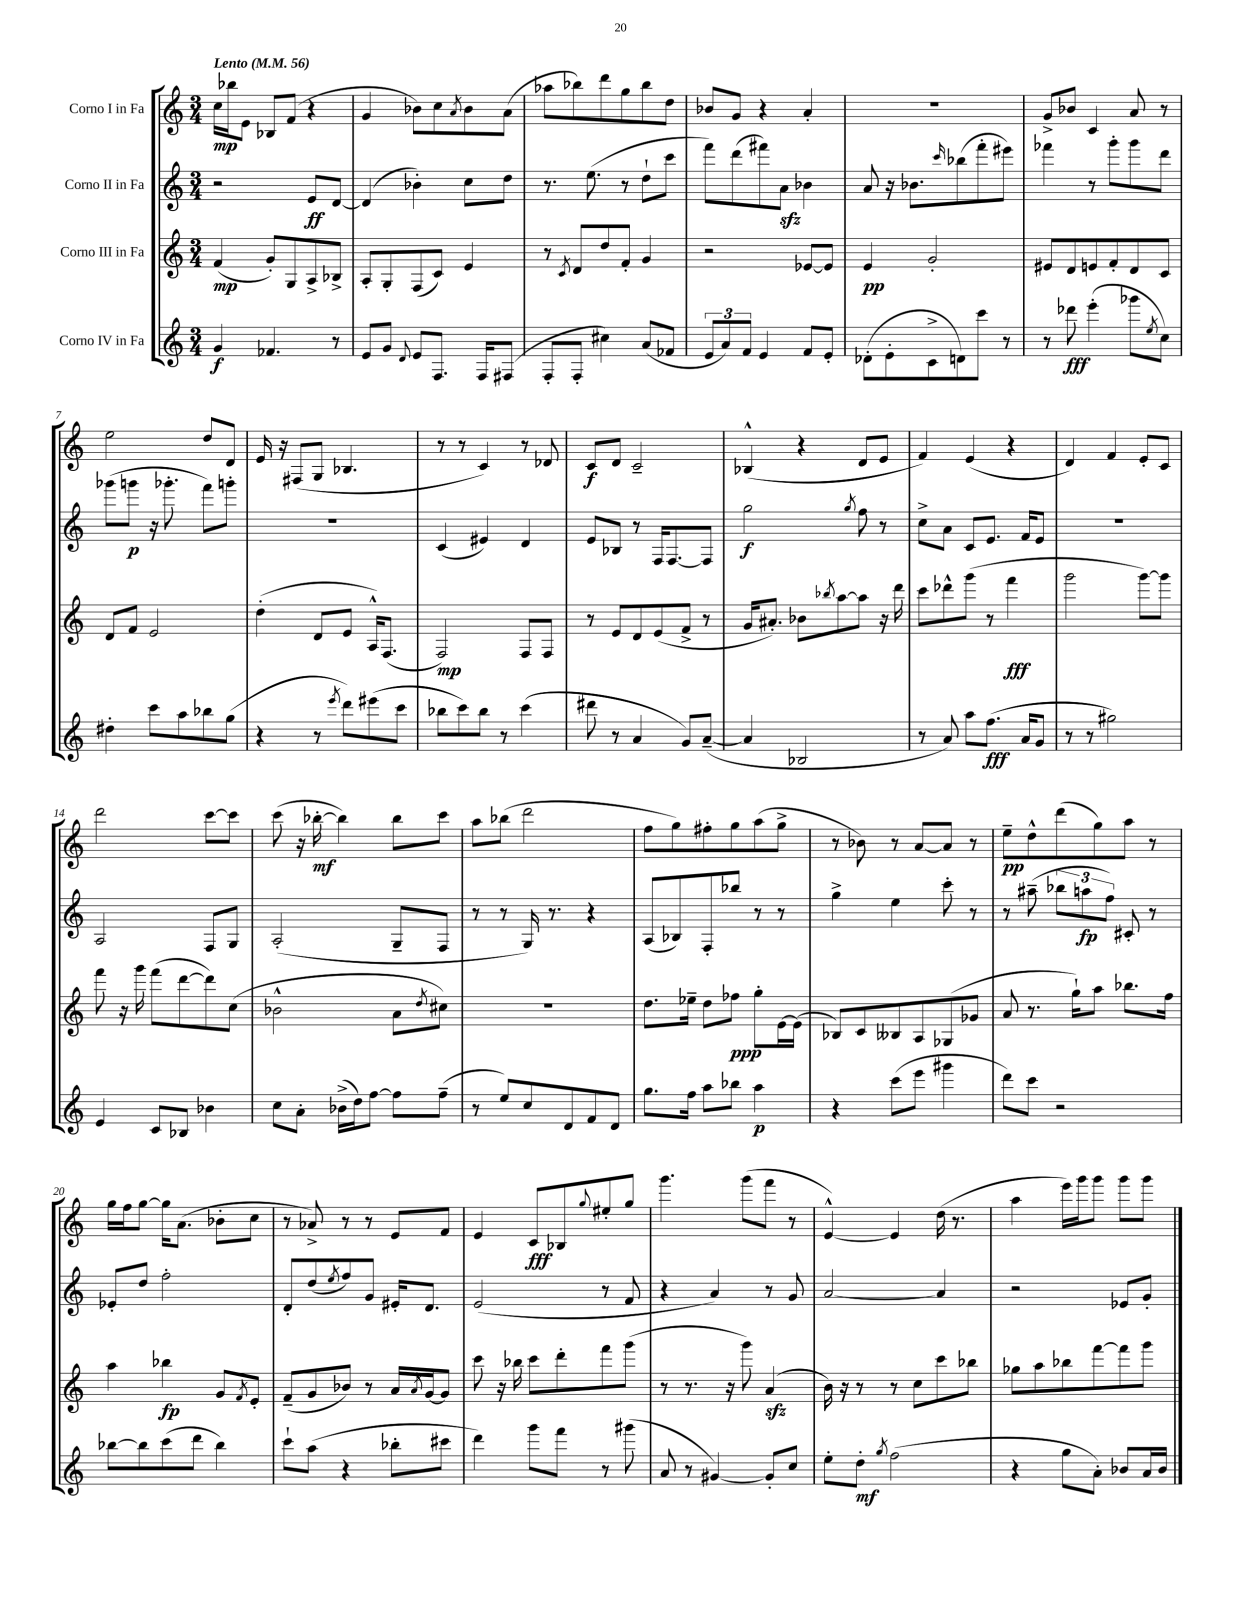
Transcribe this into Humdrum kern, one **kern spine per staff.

**kern	**dynam	**kern	**dynam	**kern	**dynam	**kern	**dynam
*part4	*part4	*part3	*part3	*part2	*part2	*part1	*part1
*staff4	*staff4	*staff3	*staff3	*staff2	*staff2	*staff1	*staff1
*I"Corno IV in Fa	*	*I"Corno III in Fa	*	*I"Corno II in Fa	*	*I"Corno I in Fa	*
*clefG2	*	*clefG2	*	*clefG2	*	*clefG2	*
*k[]	*	*k[]	*	*k[]	*	*k[]	*
*M3/4	*	*M3/4	*	*M3/4	*	*M3/4	*
*MM56	*	*MM56	*	*MM56	*	*MM56	*
=1	=1	=1	=1	=1	=1	=1	=1
!	!	!	!	!	!	!LO:TX:a:B:t=Lento	!
4g/	f	(4f/	mp	2r	.	16cc\LL	mp
.	.	.	.	.	.	16bb-X\J	.
.	.	.	.	.	.	8e\J	.
4.f-X/	.	8g'/L)	.	.	.	8B-X/L	.
.	.	8G/	.	.	.	(8f/J	.
.	.	8A^/	.	8e/L	ff	4r	.
8r	.	8B-X^/J	.	[8d/J	.	.	.
=2	=2	=2	=2	=2	=2	=2	=2
8e/L	.	8A'/L	.	(4d/]	.	4g/	.
8g/J	.	8G'/	.	.	.	.	.
8qqd/	.	.	.	.	.	.	.
8e/L	.	(8F/	.	4b-X'\)	.	8b-X\L)	.
8.F/J	.	8c/J)	.	.	.	8cc\	.
.	.	.	.	.	.	8qa/	.
.	.	4e/	.	8cc\L	.	8b-\	.
16F/KL	.	.	.	.	.	.	.
(8F#X/J	.	.	.	8dd\J	.	(8a\J	.
=3	=3	=3	=3	=3	=3	=3	=3
8F'/L	.	8r	.	8.r	.	8aa-X\L	.
.	.	8qc/	.	.	.	.	.
8F'/J	.	8d/L	.	.	.	8bb-X\)	.
.	.	.	.	(8.ee\	.	.	.
4cc#X\)	.	8dd/	.	.	.	8ddd\	.
.	.	8f'/J	.	8r	.	8gg\	.
(8a/L	.	4g/	.	8dd`\L	.	8bb-\	.
8f-X/J	.	.	.	8ccc\J	.	8dd\J	.
=4	=4	=4	=4	=4	=4	=4	=4
12e/L	.	2r	.	8fff\L)	.	8b-X/L	.
12a/)	.	.	.	.	.	.	.
.	.	.	.	(8ddd\	.	8g/J	.
12f/J	.	.	.	.	.	.	.
4e/	.	.	.	8fff#X\)	.	4r	.
.	.	.	.	8azz\J	.	.	.
8f/L	.	[8e-X/L	.	4b-X\	.	4a'/	.
8e'/J	.	8e-/J]	.	.	.	.	.
=5	=5	=5	=5	=5	=5	=5	=5
(8d-X'\L	.	4e/	pp	8a/	.	2.r	.
8e'\	.	.	.	16r	.	.	.
.	.	.	.	8.b-X\L	.	.	.
8c^\	.	2g'/	.	.	.	.	.
.	.	.	.	16qqccc/	.	.	.
8dn\)	.	.	.	(8bb-X\	.	.	.
8ccc\J	.	.	.	8fff'\	.	.	.
8r	.	.	.	8eee#X\J)	.	.	.
=6	=6	=6	=6	=6	=6	=6	=6
8r	.	8e#X/L	.	4fff-X\	.	8g^/L	.
8ddd-X\	fff	8d/	.	.	.	8b-X/J	.
(4eee'\	.	8en/	.	8r	.	4c/	.
.	.	8f'/	.	8ggg'\L	.	.	.
8ggg-X\L	.	8d/	.	8ggg\	.	8a/	.
8qee/	.	.	.	.	.	.	.
8cc\J)	.	8c/J	.	8ddd\J	.	8r	.
!!LO:LB:g=z
=7	=7	=7	=7	=7	=7	=7	=7
4dd#X'\	.	8d/L	.	(8ggg-X\L	.	2ee\	.
.	.	8f/J	.	8gggn\J	p	.	.
8ccc\L	.	2e/	.	16r	.	.	.
.	.	.	.	8.ggg-X'\	.	.	.
8aa\	.	.	.	.	.	.	.
8bb-X\	.	.	.	8fff\L)	.	8dd/L	.
(8gg\J	.	.	.	8gggn'\J	.	8d/J	.
=8	=8	=8	=8	=8	=8	=8	=8
4r	.	(4dd'\	.	2.r	.	16e/	.
.	.	.	.	.	.	16r	.
.	.	.	.	.	.	(8F#X/L	.
8r	.	8d/L	.	.	.	8G/J	.
8qeee/	.	.	.	.	.	.	.
8ddd\L)	.	8e/J	.	.	.	4.B-X/	.
(8eee#X\	.	16A^^/KL)	.	.	.	.	.
.	.	(8.F/J	.	.	.	.	.
8ccc\J	.	.	.	.	.	.	.
=9	=9	=9	=9	=9	=9	=9	=9
8bb-X\L	.	2F/)	mp	(4c/	.	8r	.
8ccc\)	.	.	.	.	.	8r	.
8bb-\J	.	.	.	4e#X/)	.	4c/)	.
8r	.	.	.	.	.	.	.
(4ccc\	.	8F/L	.	4d/	.	8r	.
.	.	8F/J	.	.	.	8d-X/	.
=10	=10	=10	=10	=10	=10	=10	=10
8ddd#X\	.	8r	.	8e/L	.	8c/L	f
8r	.	8e/L	.	8B-X/J	.	8d/J	.
4a/	.	8d/	.	8r	.	2c~/	.
.	.	(8e/	.	16F/KL	.	.	.
.	.	.	.	[8.F/	.	.	.
8g/L)	.	8f^/J	.	.	.	.	.
([8a~/J	.	8r	.	8F/J]	.	.	.
=11	=11	=11	=11	=11	=11	=11	=11
4a/]	.	16g/KL	.	2gg\	f	(4B-X^^/	.
.	.	8.a#X'/J)	.	.	.	.	.
2B-X/	.	8b-X\L	.	.	.	4r	.
.	.	8qbb-X/	.	.	.	.	.
.	.	[8aa\	.	.	.	.	.
.	.	.	.	8qgg/	.	.	.
.	.	8aa\J]	.	8ff\	.	8d/L	.
.	.	16r	.	8r	.	8e/J	.
.	.	16ddd\	.	.	.	.	.
=12	=12	=12	=12	=12	=12	=12	=12
8r	.	8ccc\L	.	8cc^\L	.	4f/)	.
8a/)	.	8ddd-X^^\	.	8a\J	.	.	.
8aa\L	.	(8ggg\J	.	8c/L	.	(4e/	.
(8.ff\J	fff	8r	.	8.e/J	.	.	.
.	.	4fff\	fff	.	.	4r	.
16a/KL	.	.	.	16f/KL	.	.	.
8g/J	.	.	.	8e/J	.	.	.
=13	=13	=13	=13	=13	=13	=13	=13
8r	.	2ggg\	.	2.r	.	4d/)	.
8r	.	.	.	.	.	.	.
2gg#X\)	.	.	.	.	.	4f/	.
.	.	[8ggg\L)	.	.	.	8e'/L	.
.	.	8ggg\J]	.	.	.	8c/J	.
!!LO:LB:g=z
=14	=14	=14	=14	=14	=14	=14	=14
4e/	.	8fff\	.	2A/	.	2ddd\	.
.	.	16r	.	.	.	.	.
.	.	16ggg\	.	.	.	.	.
8c/L	.	(8fff\L	.	.	.	.	.
8B-X/J	.	[8ddd\	.	.	.	.	.
4b-X\	.	8ddd\])	.	8F/L	.	[8ccc\L	.
.	.	(8cc\J	.	8G/J	.	8ccc\J]	.
=15	=15	=15	=15	=15	=15	=15	=15
8cc\L	.	2b-X^^\	.	(2A'/	.	(8ccc\	.
8a'\J	.	.	.	.	.	16r	.
.	.	.	.	.	.	[16bb-X'\	mf
(16b-X^\LL	.	.	.	.	.	4bb-\])	.
16dd\J)	.	.	.	.	.	.	.
[8ff\J	.	.	.	.	.	.	.
8ff\L]	.	8a\L	.	8G~/L	.	8bb-\L	.
.	.	8qdd/	.	.	.	.	.
(8ff~\J	.	8cc#X\J)	.	8F/J	.	8ccc\J	.
=16	=16	=16	=16	=16	=16	=16	=16
8r	.	2.r	.	8r	.	8aa\L	.
8ee/L)	.	.	.	8r	.	(8bb-X\J	.
8cc/	.	.	.	16G/)	.	2ddd\	.
.	.	.	.	8.r	.	.	.
8d/	.	.	.	.	.	.	.
8f/	.	.	.	4r	.	.	.
8d/J	.	.	.	.	.	.	.
=17	=17	=17	=17	=17	=17	=17	=17
8.gg\L	.	8.dd\L	.	(8A/L	.	8ff\L	.
.	.	.	.	8B-X/)	.	8gg\)	.
16ff\Jk	.	16ee-X~\Jk	.	.	.	.	.
8aa\L	.	8dd\L	.	8F'/	.	8ff#X'\	.
8bb-X\J	.	8ff-X\J	ppp	8bb-X/J	.	8gg\	.
4aa\	p	8gg'\L	.	8r	.	(8aa\	.
.	.	[16e\L	.	8r	.	8gg^\J	.
.	.	(16e\JJ]	.	.	.	.	.
=18	=18	=18	=18	=18	=18	=18	=18
4r	.	8B-X/L)	.	4gg^\	.	8r	.
.	.	8c/	.	.	.	8b-X\)	.
(8ccc\L	.	8B--X/	.	4ee\	.	8r	.
8eee\J	.	8A/	.	.	.	[8a/L	.
4ggg#X\	.	(8G-X/	.	8ccc'\	.	8a/J]	.
.	.	8g-X/J	.	8r	.	8r	.
=19	=19	=19	=19	=19	=19	=19	=19
8ddd\L)	.	8a/	.	8r	.	8ee~\L	pp
8ccc\J	.	8.r	.	(8aa#X~\	.	8dd^^\	.
2r	.	.	.	12bb-X\L	.	(8ddd\	.
.	.	16gg`\KL)	.	.	.	.	.
.	.	.	.	12aan\	fp	.	.
.	.	8aa\J	.	.	.	8gg\)	.
.	.	.	.	12ff\J)	.	.	.
.	.	8.bb-X\L	.	8c#X'/	.	8aa\J	.
.	.	.	.	8r	.	8r	.
.	.	16ff\Jk	.	.	.	.	.
!!LO:LB:g=z
=20	=20	=20	=20	=20	=20	=20	=20
[8bb-X\L	.	4aa\	.	8e-X'/L	.	16gg\LL	.
.	.	.	.	.	.	16ff\J	.
8bb-\]	.	.	.	8dd/J	.	[8gg\J	.
(8ccc\	.	4bb-X\	fp	2ff'\	.	16gg\KL]	.
.	.	.	.	.	.	(8.a\J	.
8ddd\J	.	.	.	.	.	.	.
4bb-\)	.	8g/L	.	.	.	8b-X'\L	.
.	.	8qf/	.	.	.	.	.
.	.	8e'/J	.	.	.	8cc\J	.
=21	=21	=21	=21	=21	=21	=21	=21
8ccc`\L	.	(8f~/L	.	8d'/L	.	8r	.
(8aa\J	.	8g/	.	(8dd/	.	8a-X^/)	.
.	.	.	.	8qee/	.	.	.
4r	.	8b-X/J)	.	8ff/)	.	8r	.
.	.	8r	.	8g/J	.	8r	.
8bb-X'\L	.	16a/LL	.	16e#X'/KL	.	8e/L	.
.	.	8qa/	.	.	.	.	.
.	.	[16g/J	.	8.d/J	.	.	.
8ccc#X\J	.	8g/J]	.	.	.	8f/J	.
=22	=22	=22	=22	=22	=22	=22	=22
4ddd\)	.	8ccc\	.	(2e/	.	4e/	.
.	.	16r	.	.	.	.	.
.	.	16bb-X\	.	.	.	.	.
8ggg\L	.	8ccc\L	.	.	.	8c/L	fff
8fff\J	.	8ddd'\	.	.	.	8B-X/	.
.	.	.	.	.	.	8qqgg/	.
8r	.	8fff\	.	8r	.	8ee#X'/	.
(8ggg#X\	.	(8ggg\J	.	8f/	.	8gg/J	.
=23	=23	=23	=23	=23	=23	=23	=23
8a/	.	8r	.	4r	.	4.ggg\	.
8r	.	8.r	.	.	.	.	.
[4g#X/)	.	.	.	4a/)	.	.	.
.	.	16r	.	.	.	.	.
.	.	8ggg\)	.	.	.	(8ggg\L	.
8g#'/L]	.	(4azz/	.	8r	.	8fff\J	.
8cc/J	.	.	.	8g/	.	8r	.
=24	=24	=24	=24	=24	=24	=24	=24
8ee'\L	.	16b\)	.	[2a/	.	[4e^^/)	.
.	.	16r	.	.	.	.	.
8dd'\J	mf	8r	.	.	.	.	.
8qgg/	.	.	.	.	.	.	.
(2ff\	.	8r	.	.	.	4e/]	.
.	.	8cc\L	.	.	.	.	.
.	.	8ccc\	.	4a/]	.	(16dd\	.
.	.	.	.	.	.	8.r	.
.	.	8bb-X\J	.	.	.	.	.
=25	=25	=25	=25	=25	=25	=25	=25
4r	.	8gg-X\L	.	2r	.	4aa\	.
.	.	8aa\	.	.	.	.	.
8gg\L	.	8bb-X\	.	.	.	16eee\LL)	.
.	.	.	.	.	.	16ggg\J	.
8a'\J)	.	[8fff\	.	.	.	8ggg\J	.
8b-X/L	.	8fff\]	.	8e-X/L	.	8ggg\L	.
16a/L	.	8ggg\J	.	8g'/J	.	8ggg\J	.
16b-/JJ	.	.	.	.	.	.	.
==	==	==	==	==	==	==	==
*-	*-	*-	*-	*-	*-	*-	*-
